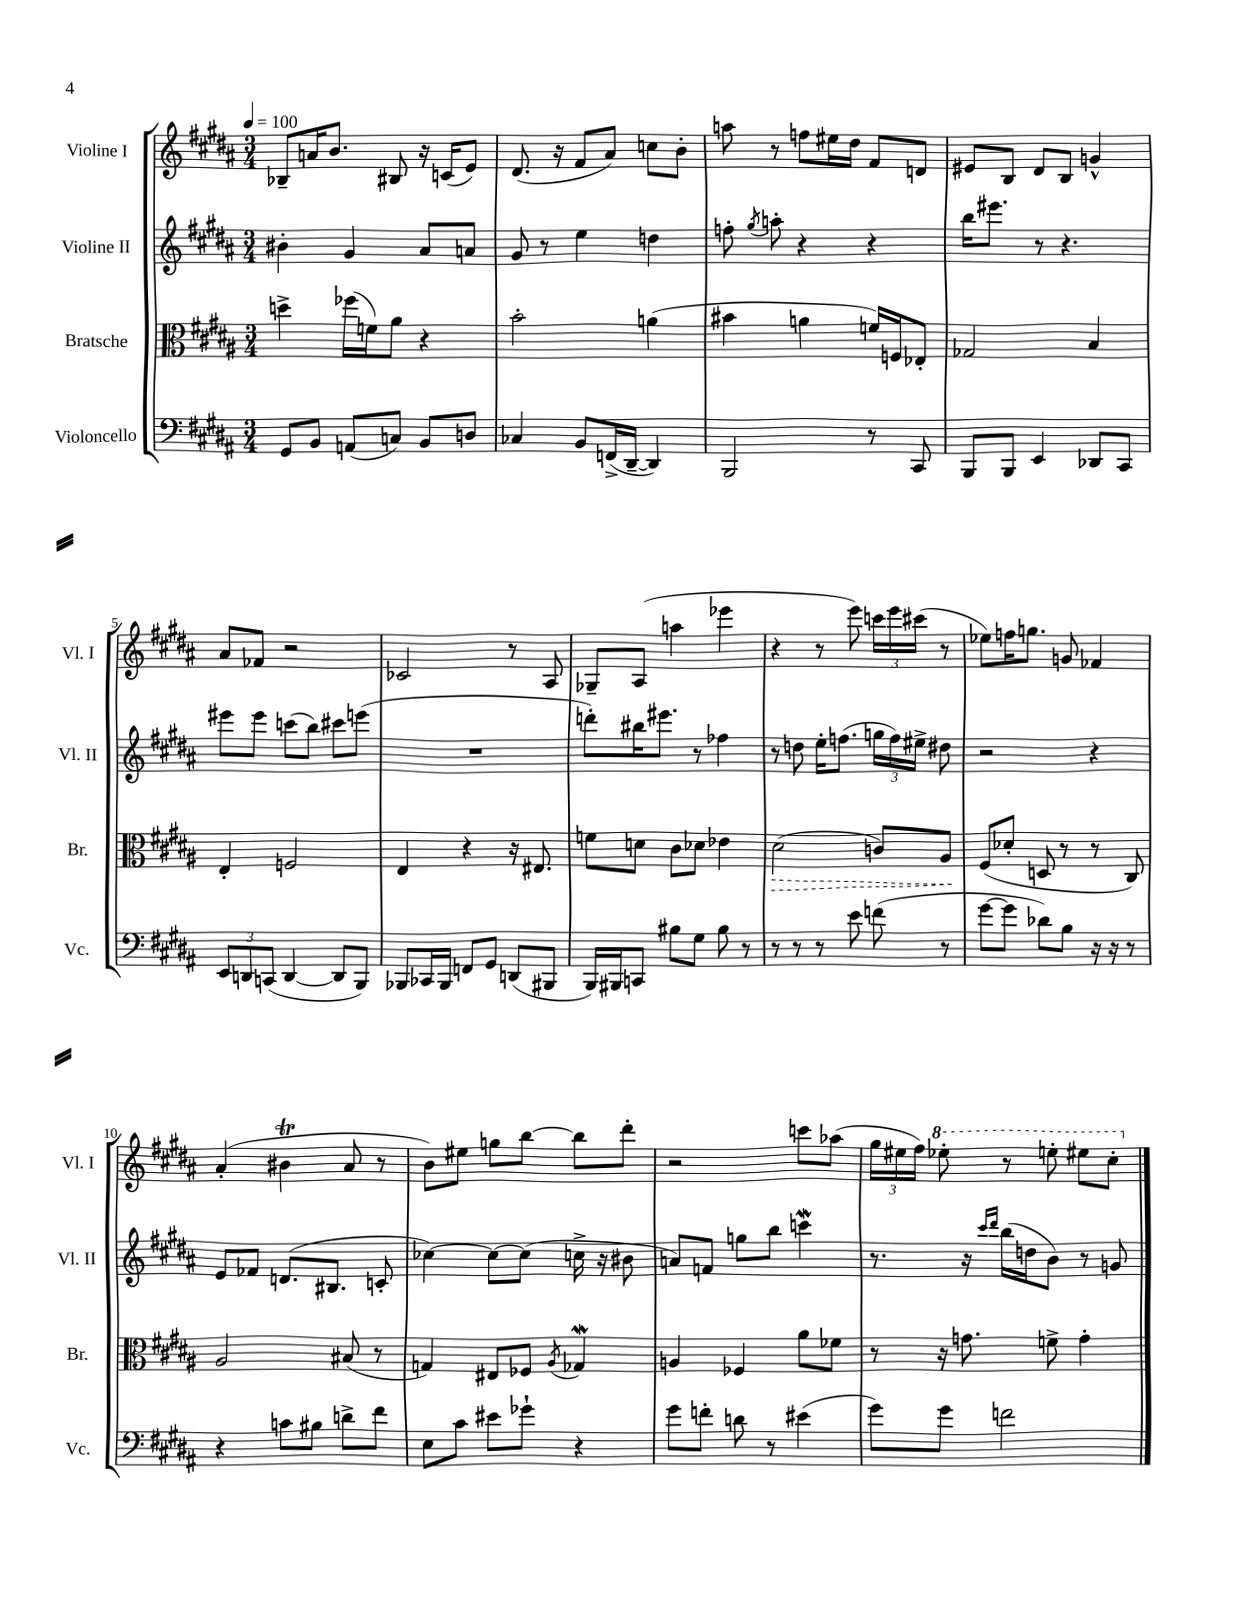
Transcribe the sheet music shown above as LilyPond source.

<<
\new StaffGroup <<
\new Staff = "s0" \with { instrumentName = "Violine I" shortInstrumentName = "Vl. I" } {
    \clef treble \key b \major \numericTimeSignature \time 3/4 \tempo 4 = 100
    \autoBeamOff bes8[-- a'16 b'8.] bis8 r16 c'16[( e'8]) |
    dis'8.( r16 fis'8[ ais'8]) c''8[ b'8]-. |
    a''8 r8 f''8[ eis''16 dis''16] fis'8[ d'8] |
    eis'8[ b8] dis'8[ b8] g'4-^ |
    ais'8[ fes'8] r2 |
    ces'2 r8 ais8 |
    ges8[-- ais8]( a''4 ees'''4 |
    r4 r8 e'''8) \tuplet 3/2 { c'''16[ e'''16 cis'''16]( } r8 |
    ees''8[) f''16 g''8.] g'8 fes'4 |
    ais'4-.( bis'4\trill ais'8 r8 |
    b'8[) eis''8] g''8[ b''8]~ b''8[ dis'''8]-. |
    r2 c'''8[ aes''8]( |
    \tuplet 3/2 { gis''16[ eis''16 fis''16]) } \ottava #1 ees'''8-. r8 e'''8-. eis'''8[ cis'''8]-. \ottava #0 \bar "|." |
}
\new Staff = "s1" \with { instrumentName = "Violine II" shortInstrumentName = "Vl. II" } {
    \clef treble \key b \major \numericTimeSignature \time 3/4
    \autoBeamOff bis'4-. gis'4 ais'8[ a'8] |
    gis'8 r8 e''4 d''4 |
    f''8-. \acciaccatura { gis''8 } a''8-. r4 r4 |
    b''16[ eis'''8.] r8 r4. |
    eis'''8[ eis'''8] c'''8[( b''8]) cis'''8[ e'''8]( |
    R2. |
    d'''8[-.) bis''16 eis'''8.] r8 fes''4 |
    r8 d''8 e''16[-. f''8.]( \tuplet 3/2 { g''16[ f''16) eis''16]-> } dis''8 |
    r2 r4 |
    e'8[ fes'8] d'8.[( bis8.] c'8-. |
    ces''4~) ces''8[~ ces''8]( c''16-> r16 bis'8 |
    a'8[) f'8] g''8[ b''8] c'''4\mordent |
    r8. r16 \grace { cis'''16[ dis'''16] } b''16[( d''16 b'8]) r8 g'8 \bar "|." |
}
\new Staff = "s2" \with { instrumentName = "Bratsche" shortInstrumentName = "Br." } {
    \clef alto \key b \major \numericTimeSignature \time 3/4
    \autoBeamOff d''4-> fes''16[( f'16) ais'8] r4 |
    b'2-. a'4( |
    bis'4 a'4 f'16[) f16 ees8]-. |
    ges2 b4 |
    e4-. f2 |
    e4 r4 r16 eis8. |
    f'8[ d'8] cis'8[ des'8] ees'4 |
    \once \override Hairpin.style = #'dashed-line dis'2\>( c'8[) ais8]\! |
    fis8[( des'8]-. d8 r8 r8 cis8) |
    ais2 bis8( r8 |
    g4) eis8[ fes8] \acciaccatura { ais8 } ges4\mordent |
    a4 fes4 ais'8[ fes'8] |
    r8 r16 g'8. f'8-> g'4-. \bar "|." |
}
\new Staff = "s3" \with { instrumentName = "Violoncello" shortInstrumentName = "Vc." } {
    \clef bass \key b \major \numericTimeSignature \time 3/4
    \autoBeamOff gis,8[ b,8] a,8[( c8]) b,8[ d8] |
    ces4 b,8[ f,16->( dis,16]~-- dis,4) |
    b,,2 r8 cis,8 |
    b,,8[ b,,8] e,4 des,8[ cis,8] |
    \tuplet 3/2 { e,8[ d,8 c,8]( } d,4~ d,8[ b,,8]) |
    bes,,8[ ces,16 bes,,16] f,8[ gis,8] d,8[( bis,,8] |
    b,,16[) bis,,16 c,8] bis8[ gis8] bis8 r8 |
    r8 r8 r8 e'8 f'8( r8 |
    gis'8[~ gis'8] des'8[) b8] r16 r16 r8 |
    r4 c'8[ bis8] d'8[-> fis'8] |
    e8[ cis'8] eis'8[ ges'8]-! r4 |
    gis'8[ f'8]-. d'8 r8 eis'4( |
    gis'8[) gis'8] f'2 \bar "|." |
}
>>
>>
